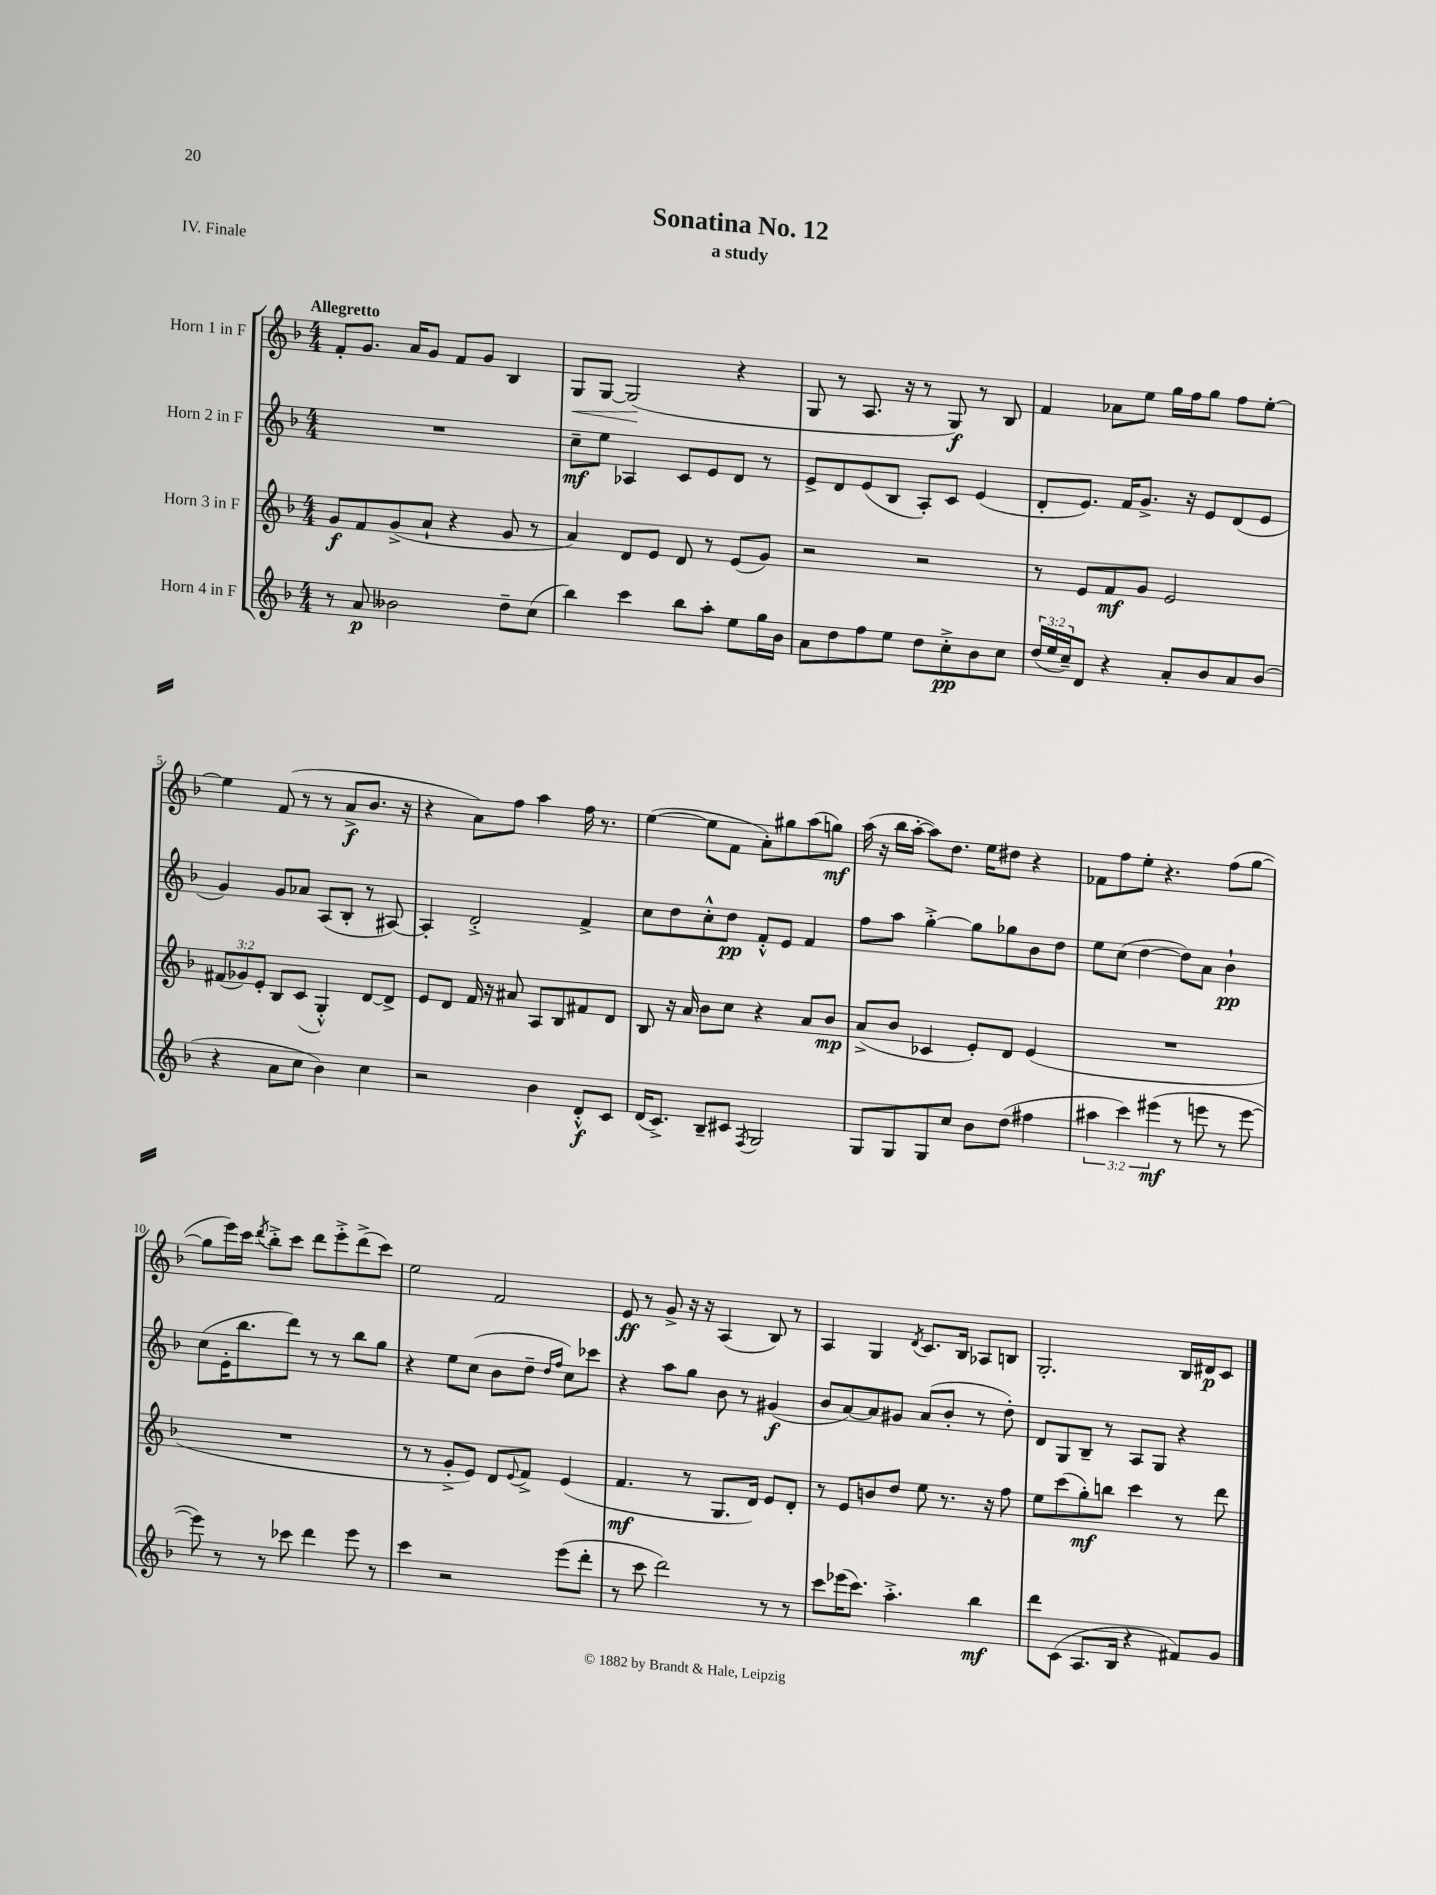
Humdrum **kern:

**kern	**kern	**kern	**kern
*staff4	*staff3	*staff2	*staff1
*clefG2	*clefG2	*clefG2	*clefG2
*k[b-]	*k[b-]	*k[b-]	*k[b-]
*M4/4	*M4/4	*M4/4	*M4/4
8r	8g/L	1r	8f'/L
8a/	8f/	.	8.g/J
2b--\	(8g^/	.	.
.	.	.	16a/LK
.	8a`/J	.	8g/J
.	4r	.	8f/L
.	.	.	8g/J
8dd~\L	8g/	.	4B-/
(8cc\J	8r	.	.
=	=	=	=
4bb-\)	4a/)	8cc~\L	8G/L
.	.	8ee\J	[8G/J
4ccc\	8d/L	4A-/	(2G/]
.	8e/J	.	.
8bb-\L	8d/	8c/L	.
8aa'\J	8r	8e/	.
8ee\L	(8e/L	8d/J	4r
16gg\L	8g/J)	8r	.
16b-\JJ	.	.	.
=	=	=	=
8a\L	2r	8e^/L	8G/
8dd\	.	8d/	8r
8ff\	.	(8e/	8.A/
8ee\J	.	8B-/J	.
.	.	.	16r
8dd\L	2r	8A'/L)	8r
8cc'^\	.	8c/J	8G/)
8b-\	.	(4e/	8r
8cc\J	.	.	8B-/
=	=	=	=
(24dd/LL	8r	8d'/L	4f/
24ee/	.	.	.
24cc~/J)	.	.	.
8d/J	8e/L	8.e/J)	.
4r	8f/	.	8a-\L
.	.	16f/LK	.
.	8g/J	8.g^/J	8ee\J
8a'/L	2e/	.	16gg\LL
.	.	16r	16ff\J
8b-/	.	8e/L	8gg\J
8a/	.	(8d/	8ff\L
(8b-/J	.	8e/J	[8ee'\J
=	=	=	=
4r	(12f#/L	4g/)	4ee\]
.	12g-/)	.	.
.	12e'/J	.	.
8a\L	8B-/L	8g/L	(8f/
8cc\J	(8c/J	8a-/J	8r
4b-\)	4G'^^/)	(8A/L	8r
.	.	8B-'/J	8a^/L
4cc\	[8d/L	8r	8.b-/J
.	8d^/]J	[8A#/)	.
.	.	.	16r
=	=	=	=
2r	8e/L	4A#'/]	4r
.	8d/J	.	.
.	16f/	2d'^/	8a\L)
.	16r	.	.
.	8a#/	.	8ff\J
4b-\	8A/L	.	4aa\
.	8B-/	.	.
8d'^^/L	8f#/	4f^/	16ff\
.	.	.	8.r
8c/J	8d/J	.	.
=	=	=	=
(16d/LK	8B-/	8cc\L	([4ee\
8.c^/J)	.	.	.
.	16r	8dd\	.
.	16a/	.	.
8B-~/L	8b-\L	8cc'^^\	8ee\]L
8c#/J	8cc\J	8dd\J	8f\J
8qF/	.	.	.
2G/	4r	8f'^^/L	8a'\L)
.	.	8e/J	8gg#\
.	8a/L	4f/	(8aa\
.	8b-/J	.	8gg\J)
=	=	=	=
8G/L	(8a^/L	8ff\L	(16aa\
.	.	.	16r
8G/	8b-/J	8aa\J	16bb-\LL
.	.	.	[16aa'\JJ
8G/	4c-/	[4gg'^\	8aa\]L)
8cc/J	.	.	8.dd\J
8b-\L	8e'/L)	8gg\]L	.
.	.	.	16ee\LK
(8dd\J	8d/J	8gg-\	8dd#\J
4ff#\	(4e/	8b-\	4r
.	.	8dd\J	.
=	=	=	=
6aa#\	1r	8ee\L	8f-\L
.	.	(8cc\J	8ff\
6ccc\)	.	.	.
.	.	[4dd\	8ee'\J
(6eee#\	.	.	.
.	.	.	4.r
8r	.	8dd\]L)	.
8eee\	.	8a\J	.
8r	.	4b-`\	(8ff\L
[8eee\	.	.	[8gg\J
=	=	=	=
8eee\])	1r	(8cc\L	8gg\]L
8r	.	16e'\K	16eee\L)
.	.	8.bb-\	16ccc\JJ
.	.	.	8qddd/
8r	.	.	8bb-'^\L
8ccc-\	.	8ddd\J)	8ccc\J
4ddd\	.	8r	8ddd\L
.	.	8r	8eee'^\
8eee\	.	8bb-\L	(8ddd^\
8r	.	8gg\J	8ccc\J)
=	=	=	=
4ccc\	8r	4r	2ee\
.	8r	.	.
2r	8g'^/L	8ee\L	.
.	8e/J)	(8cc\J	.
.	8d/L	8b-\L	2f/
.	8qqe/	.	.
.	8f^/J	8dd~\J	.
.	.	16qqdd/LL	.
.	.	16qqff/JJ	.
(8eee\L	(4e/	8cc\L)	.
8ddd'\J	.	8ccc-\J	.
=	=	=	=
8r	4.f/	4r	8e/
8ccc\	.	.	8r
2ddd\)	.	8aa\L	8g^/
.	8r	8gg\J	16r
.	.	.	16r
.	8.G/L	8b-\	(4A/
.	.	8r	.
.	16d/Jk)	.	.
8r	8e/L	(4g#/	8B-/)
8r	8d'/J	.	8r
=	=	=	=
8ccc\L	8r	8b-/L	4A/
(16eee-\K	8e/L	[8a/)	.
8.ccc\J)	.	.	.
.	8b/	8a/]	4G/
4.aa'^\	8dd/J	8g#/J	.
.	.	.	8qd/
.	8ee\	(8a/L	8.c/L
.	8.r	8b-'/J	.
.	.	.	16B-/Jk
4bb-\	.	8r	8A-/L
.	16r	.	.
.	8ff\	8dd'\)	8B/J
=	=	=	=
8ddd\L	8ee\L	8d/L	2.G'/
(8c\J	(8ccc\	8G/	.
8.A/L	8gg'\)	8B-~/J	.
.	8bb\J	8r	.
16B-/Jk	.	.	.
4r	4ccc\	8A/L	.
.	.	8G/J	.
8f#/L)	8r	4r	16B-/LL
.	.	.	16d#/J
8g/J	8ddd\	.	8c/J
==	==	==	==
*-	*-	*-	*-
